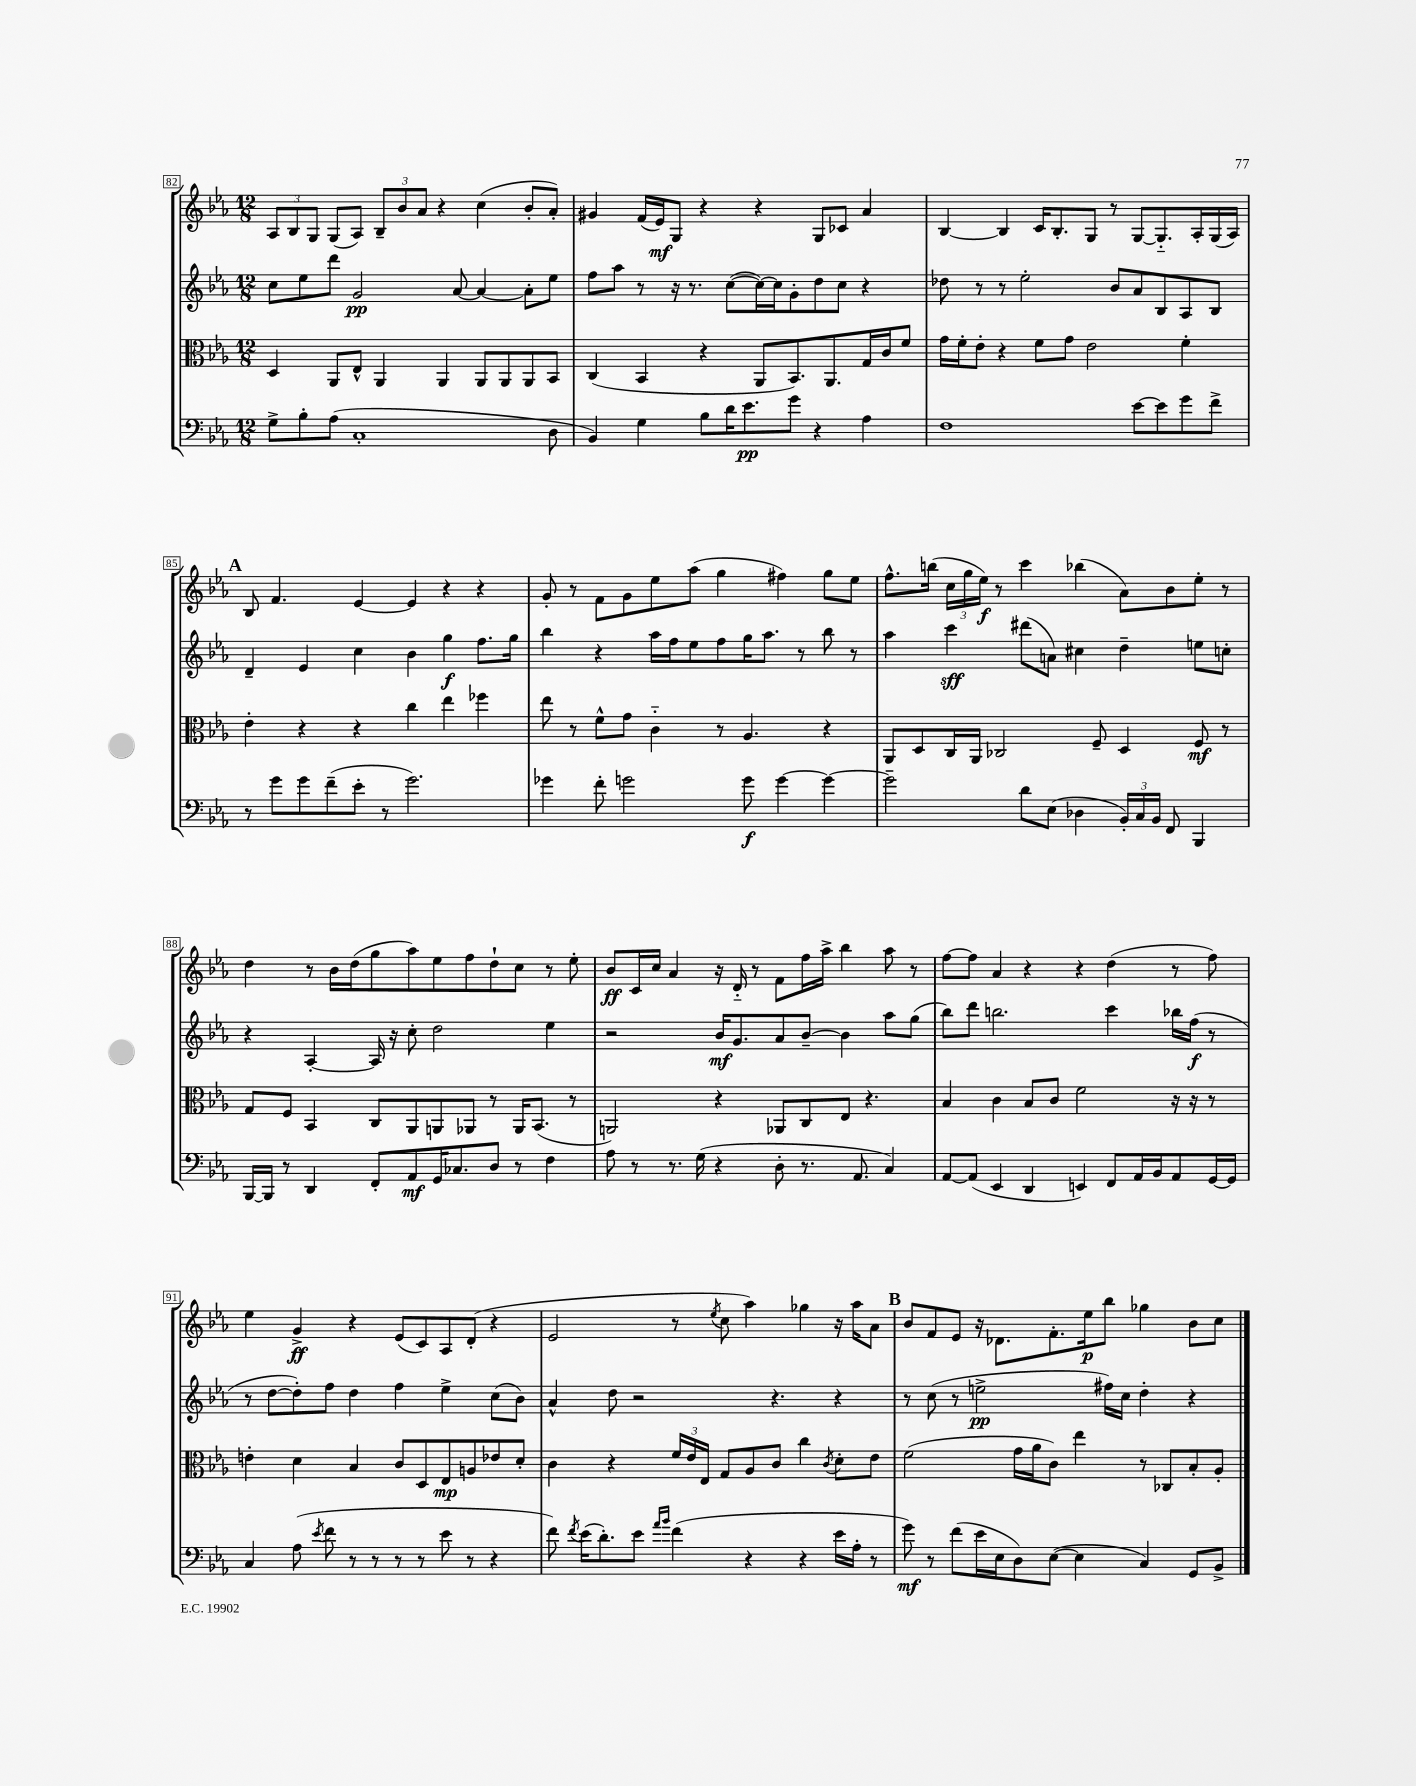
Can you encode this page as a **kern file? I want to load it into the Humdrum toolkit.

**kern	**kern	**kern	**kern
*staff4	*staff3	*staff2	*staff1
*clefF4	*clefC3	*clefG2	*clefG2
*k[b-e-a-]	*k[b-e-a-]	*k[b-e-a-]	*k[b-e-a-]
*M12/8	*M12/8	*M12/8	*M12/8
8G^	4D	8cc	12A-
.	.	.	12B-
8B-'	.	8ee-	.
.	.	.	12G
(8A-	8AA-	8ddd	(8G
1C'	8E-^^	2g	8A-)
.	4AA-	.	12B-~
.	.	.	12b-
.	.	.	12a-
.	4AA-	.	4r
.	.	[8a-	.
.	8AA-	4a-_	(4cc
.	8AA-	.	.
.	8AA-	8a-']	8b-'
8D	8BB-	8ee-	8a-')
=	=	=	=
4BB-)	(4C	8ff	4g#
.	.	8aa-	.
4G	4BB-	8r	(16f
.	.	.	16e-)
.	.	16r	8G
.	.	8.r	.
8B-	4r	.	4r
16d	.	([8cc	.
8.e-	.	.	.
.	8AA-	16cc_)	4r
.	.	16cc]	.
8g	8.BB-)	8g'	.
4r	.	8dd	8G
.	8.AA-	.	.
.	.	8cc	8c-
4A-	16G	4r	4a-
.	16c	.	.
.	8f	.	.
=	=	=	=
1F	16g	8dd-	[4B-
.	16f'	.	.
.	8e-'	8r	.
.	4r	8r	4B-]
.	.	2ee-'	.
.	8f	.	16c
.	.	.	8.B-'
.	8g	.	.
.	2e-	.	8G
.	.	8b-	8r
[8e-	.	8a-	[8G
8e-]	.	8B-	8.G'~]
8g	4f'	8A-	.
.	.	.	16A-'
8f^	.	8B-	(16G
.	.	.	16A-)
=	=	=	=
8r	4e-'	4d~	8B-
8g	.	.	4.f
8g	4r	4e-	.
(8f~	.	.	.
8e-'	4r	4cc	[4e-
8r	.	.	.
2.g)	4cc	4b-	4e-]
.	4ee-	4gg	4r
.	4ff-	8.ff	4r
.	.	16gg	.
=	=	=	=
4g-	8ee-	4bb-	8g'
.	8r	.	8r
8f'	8f^^	4r	8f
2g	8g	.	8g
.	4c'~	16aa-	8ee-
.	.	16ff	.
.	.	8ee-	(8aa-
.	8r	8ff	4gg
8g	4.A-	16gg	.
.	.	8.aa-	.
[4g	.	.	4ff#)
.	.	8r	.
4g_	4r	8bb-	8gg
.	.	8r	8ee-
=	=	=	=
2g~]	8AA-	4aa-	8.ff^^
.	8D	.	.
.	.	.	(16bb
.	16C	4ccc	24cc
.	.	.	24gg
.	16AA-	.	.
.	.	.	24ee-)
.	2C-	.	8r
8d	.	(8ddd#	4ccc
(8E-	.	8a)	.
4D-	.	4cc#	(4bb-
.	8F~	.	.
24BB-')	4D	4dd~	8a-)
24C	.	.	.
24BB-	.	.	.
8FF	.	.	8b-
4BBB-	8F	8ee	8ee-'
.	8r	8cc'	8r
=	=	=	=
[16BBB-	8G	4r	4dd
16BBB-]	.	.	.
8r	8F	.	.
4DD	4BB-	[4A-'	8r
.	.	.	16b-
.	.	.	(16dd
8FF'	8C	16A-]	8gg
.	.	16r	.
8AA-	8AA-	8cc'	8aa-)
16GG	8AA	2dd	8ee-
8.C-	.	.	.
.	8AA-	.	8ff
8D	8r	.	8dd`
8r	16AA-	.	8cc
.	(8.BB-	.	.
4F	.	4ee-	8r
.	8r	.	8ee-'
=	=	=	=
8A-	2AA)	2r	8b-
8r	.	.	16c
.	.	.	16cc
8.r	.	.	4a-
(16G	.	.	.
4r	4r	16b-	16r
.	.	8.g	16d'~
.	.	.	8r
8D'	8AA-	8a-	8f
8.r	8C	[8b-~	16ff
.	.	.	16aa-^
.	8E-	4b-]	4bb-
8.AA-	.	.	.
.	4.r	.	.
4C)	.	8aa-	8aa-
.	.	(8gg	8r
=	=	=	=
[8AA-	4B-	8bb-)	[8ff
(8AA-]	.	8ddd	8ff]
4EE-	4c	2.bb	4a-
4DD	8B-	.	4r
.	8c	.	.
4EE)	2f	.	4r
8FF	.	4ccc	(4dd
16AA-	.	.	.
16BB-	.	.	.
8AA-	16r	16bb-	8r
.	16r	(16ff	.
[16GG	8r	8r	8ff)
16GG]	.	.	.
=	=	=	=
4C	4e'	8r	4ee-
.	.	[8dd	.
(8A-	4d	8dd'])	4g^
8qe-	.	.	.
8f	.	8ff	.
8r	4B-	4dd	4r
8r	.	.	.
8r	8c	4ff	(8e-
8r	8D	.	8c)
8e-	8E-	4ee-^	8A-
8r	8A	.	(8d'
4r	8e-	(8cc	4r
.	8d'	8b-)	.
=	=	=	=
8f)	4c	4a-^^	2e-
8qf	.	.	.
(16e-	.	.	.
8.d')	.	.	.
.	4r	8dd	.
8e-	.	2r	.
16qqa-	.	.	.
16qqb-	.	.	.
(4f	24f	.	8r
.	24e-	.	.
.	24E-	.	.
.	.	.	8qee-
.	8G	.	8cc
4r	8A-	.	4aa-)
.	8c	4.r	.
4r	4cc	.	4gg-
.	8qc	.	.
16e-	8d'	4r	16r
16A-'	.	.	16aa-
8r	8e-	.	8a-
=	=	=	=
8g)	(2f	8r	8b-
8r	.	(8cc	8f
(8f	.	8r	8e-
16e-	.	2ee^	16r
16E-	.	.	8.d-
8D)	16g	.	.
.	16a-	.	.
([8E-	8c)	.	8.f'
4E-]	4ee-	.	.
.	.	.	16ee-
.	.	16ff#)	8bb-
.	.	16cc	.
4C)	8r	4dd'	4gg-
.	8C-	.	.
8GG	8B-'	4r	8b-
8BB-^	8A-'	.	8cc
==	==	==	==
*-	*-	*-	*-
